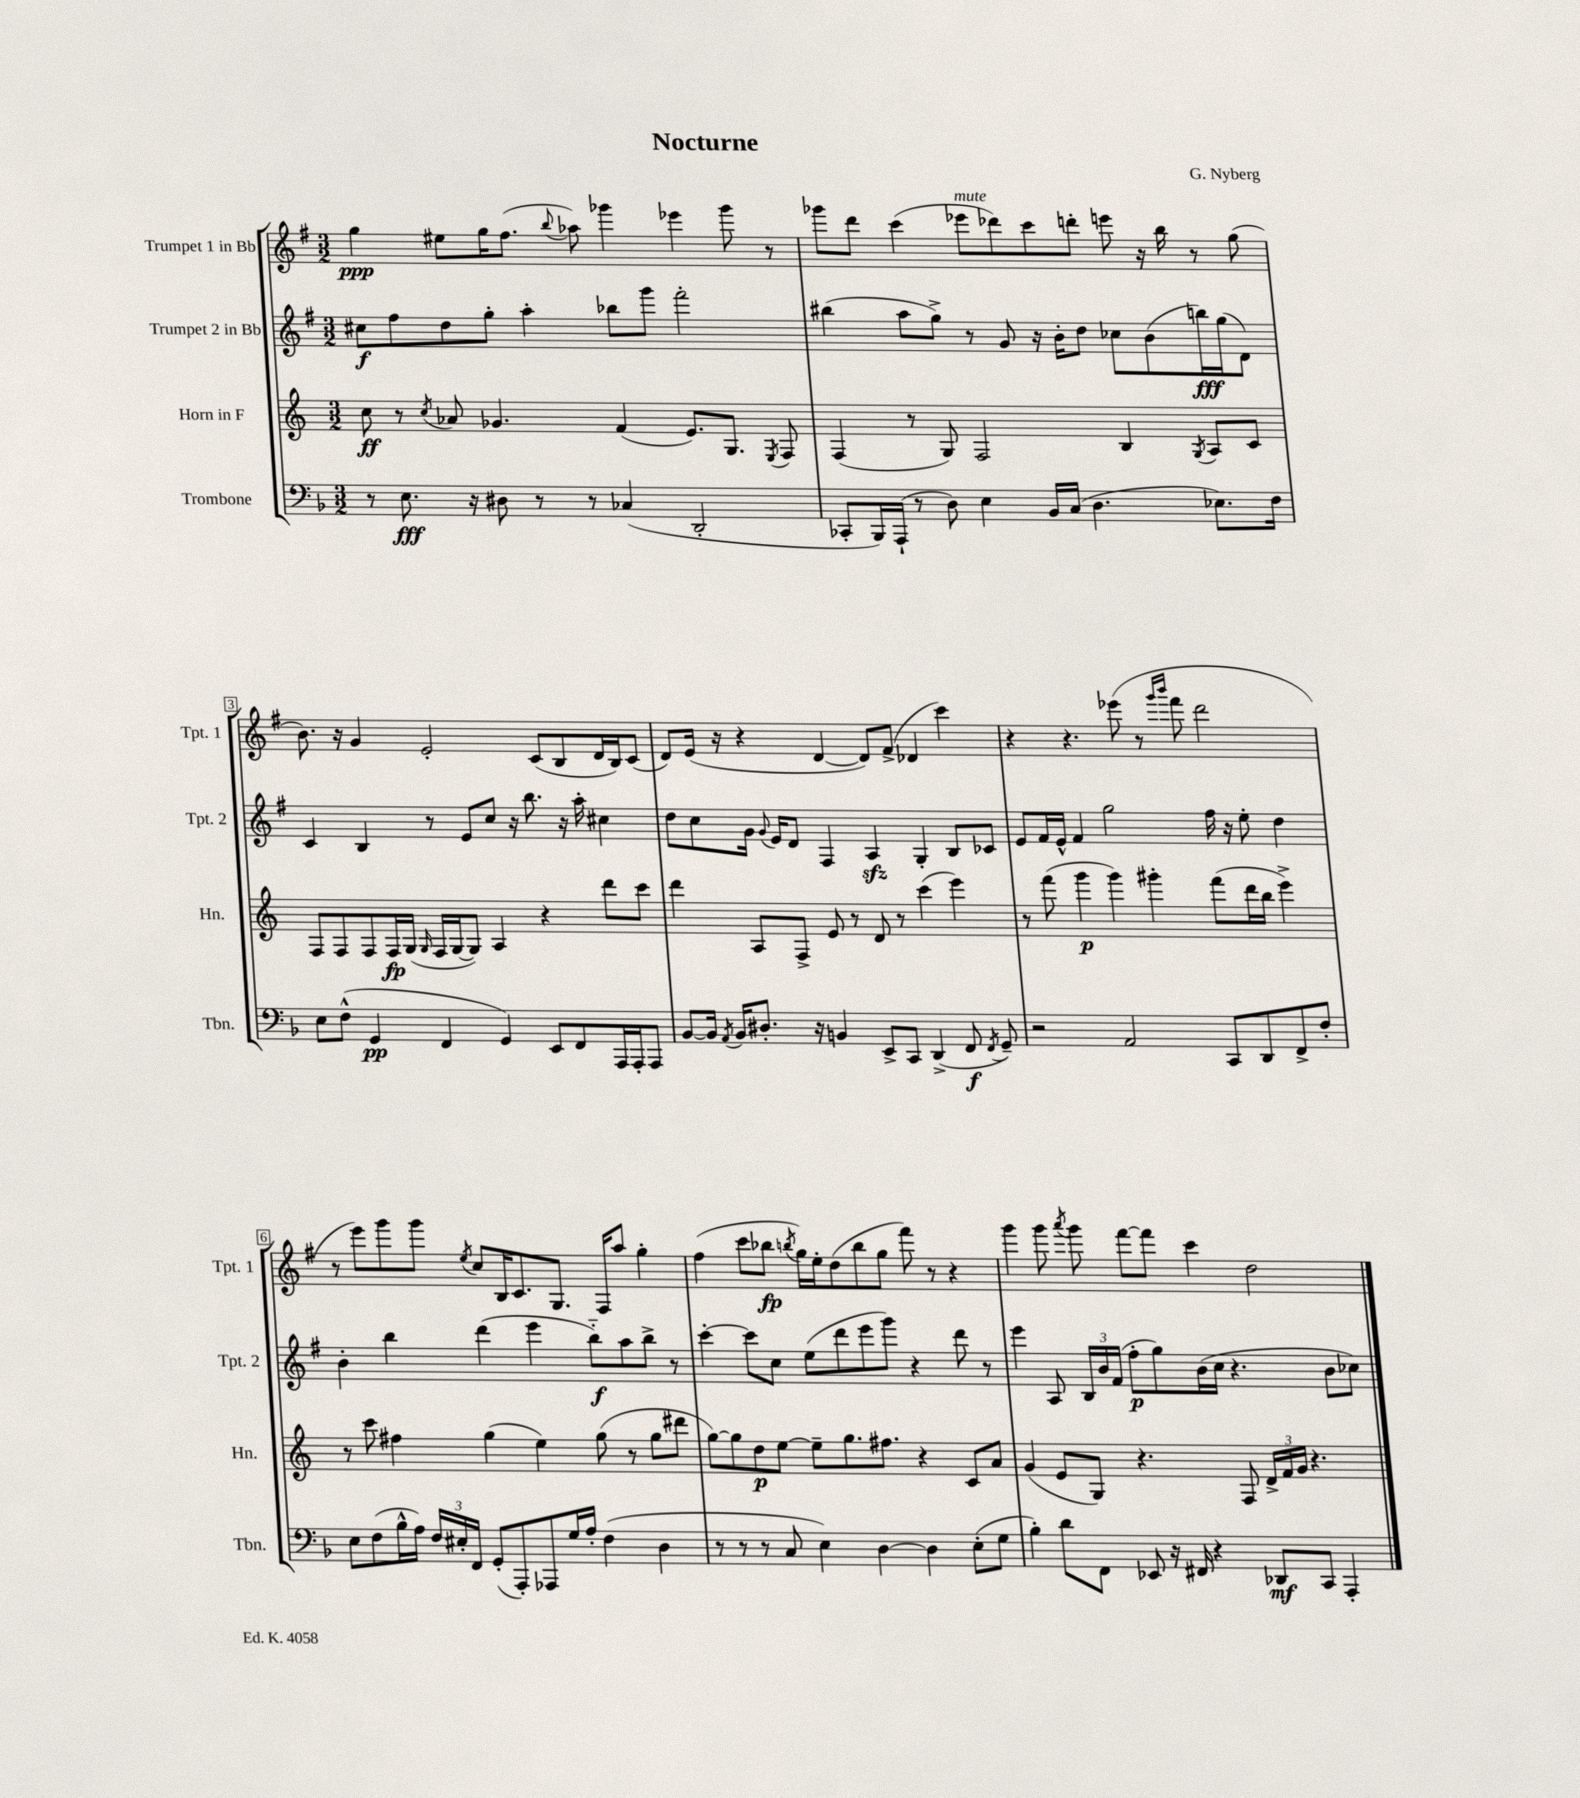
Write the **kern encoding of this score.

**kern	**kern	**kern	**kern
*staff4	*staff3	*staff2	*staff1
*clefF4	*clefG2	*clefG2	*clefG2
*k[b-]	*k[]	*k[f#]	*k[f#]
*M3/2	*M3/2	*M3/2	*M3/2
8r	8cc\	8cc#\L	4gg\
8.E\	8r	8ff#\	.
.	8qcc/	.	.
.	8a-/	8dd\	8ee#\L
16r	.	.	.
8D#\	4.g-/	8gg'\J	16gg\K
.	.	.	(8.ff#\J
8r	.	4aa'\	.
.	.	.	8qqbb/
8r	.	.	8aa-\)
(4C-/	(4f/	8bb-\L	4ggg-\
.	.	8ggg\J	.
2DD'/	8.e/L)	2fff#'\	4eee-\
.	8.G/J	.	.
.	.	.	8ggg-\
.	8qE/	.	.
.	8F/	.	8r
=	=	=	=
8CC-'/L	(4F/	(4bb#\	8ggg-\L
16BBB-/L)	.	.	8ddd\J
(16AAA`/JJ	.	.	.
8r	8r	8aa\L	(4ccc\
8D\)	8G/)	8gg^\J)	.
4E\	2F/	8r	8eee-\L
.	.	8g/	8ddd-\)
16BB-/LL	.	16r	8ccc\
(16C/JJ	.	16b'\LK	.
4.D\	.	8dd\J	8ddd'\J
.	4B/	8cc-\L	8eee\
.	.	(8b\	16r
.	.	.	16bb\
.	8qG/	.	.
8.E-\L)	8A/L	16bb\L)	8r
.	.	(16gg\J	.
.	8c/J	8d\J)	(8gg\
16F\Jk	.	.	.
=	=	=	=
8E\L	8F/L	4c/	8.b\)
(8F^^\J	8F/	.	.
.	.	.	16r
4GG/	8F/	4B/	4g/
.	16F/L	.	.
.	(16G/JJ	.	.
.	16qqG/	.	.
4FF/	16F/LL	8r	2e'/
.	[16G/J	.	.
.	8G/]J)	8e/L	.
4GG/)	4A/	8cc/J	.
.	.	16r	.
.	.	8.bb\	.
8EE/L	4r	.	(8c/L
8FF/	.	16r	8B/
.	.	16aa'\	.
16AAA/L	8ddd\L	4cc#\	16d/L
16AAA'/J	.	.	16B/J)
8AAA/J	8ccc\J	.	(8c/J
=	=	=	=
[8BB-/L	4ddd\	8dd\L	8d/L)
16BB-/]Jk	.	8cc\	(16e/Jk
8qAA/	.	.	.
16BB-/LK	.	.	16r
8.D#'/J	8A/L	16g\Jk	4r
.	.	8qqg/	.
.	.	16e/LK	.
.	8F^/J	8d/J	.
16r	.	.	.
4BB/	8e/	4F#/	[4d/
.	8r	.	.
8EE^/L	8d/	4A/	8d/]L)
8CC/J	8r	.	(8f#^/J
(4DD^/	(4ccc\	4G'/	4d-/
8FF/	4eee\)	8B/L	4ccc\)
8qFF/	.	.	.
8GG~/)	.	8c-/J	.
=	=	=	=
2r	8r	8e/L	4r
.	(8fff\	16f#/L	.
.	.	16e^^/JJ	.
.	4ggg\	4f#/	4.r
2AA/	4ggg\)	2gg\	.
.	.	.	(8eee-\
.	4ggg#'\	.	8r
.	.	.	16qqggg/LL
.	.	.	16qqbbb/JJ
.	.	.	8fff#\
8CC/L	(8fff\L	16ff#\	2ddd\
.	.	16r	.
8DD/	16ddd\L	8ee'\	.
.	16bb\JJ	.	.
8FF^/	4eee^\)	4dd\	.
8F'/J	.	.	.
=	=	=	=
8E\L	8r	4b'\	8r
(8F\	8ccc\	.	8eee\L)
16B-^^\L	4ff#\	4bb\	8ggg\
16A\JJ)	.	.	.
24F/LL	.	.	8ggg\J
24E#'/	.	.	.
24FF/JJ	.	.	.
.	.	.	8qee/
(8GG'/L	(4gg\	(4ddd\	8cc/L
8AAA'/)	.	.	16B/K
.	.	.	8.c/
8AAA-/	4ee\)	4eee\	.
16G/L	.	.	8.G/J
16A'/JJ	.	.	.
(4F\	(8gg\	8bb'~\L)	.
.	.	.	16F#/LK
.	8r	8aa\	8aa/J
4D\	8gg\L	8bb^\J	4gg'\
.	8ddd#\J	8r	.
=	=	=	=
8r	[8gg\L)	[4ccc'\	(4ff#\
8r	8gg\]	.	.
8r	8dd\	8ccc\]L	8ccc\L
8C/	[8ee\J	8cc\J	8bb-\J
.	.	.	8qbb/
4E\)	8ee~\]L	(8ee\L	16gg\LL)
.	.	.	16ee'\J
.	8.gg\	8ddd\	(8dd\
[4D\	.	8eee\	8bb\
.	8.ff#\J	.	.
.	.	8ggg\J)	8gg\J
4D\]	4r	4r	8fff#\)
.	.	.	8r
(8E'\L	8c/L	8ddd\	4r
8G\J	8a/J	8r	.
=	=	=	=
4B-'\)	(4g/	4eee\	4ggg\
8d\L	8e/L	8A/	8ggg\
.	.	.	8qaaa/
8FF\J	8G/J)	24B/LL	8ggg\
.	.	24b/	.
.	.	(24f#/JJ	.
8EE-/	4.r	8ff#'\L	[8fff#\L
16r	.	8gg\)	8fff#\]J
16FF#/	.	.	.
4r	.	(16b\L	4ccc\
.	.	16cc\JJ	.
.	8F/	4.r	.
8DD-/L	24d^/LL	.	2dd\
.	24f/	.	.
.	24g/JJ	.	.
8CC/J	4.r	.	.
4AAA'/	.	8b\L	.
.	.	8cc-\J)	.
==	==	==	==
*-	*-	*-	*-
